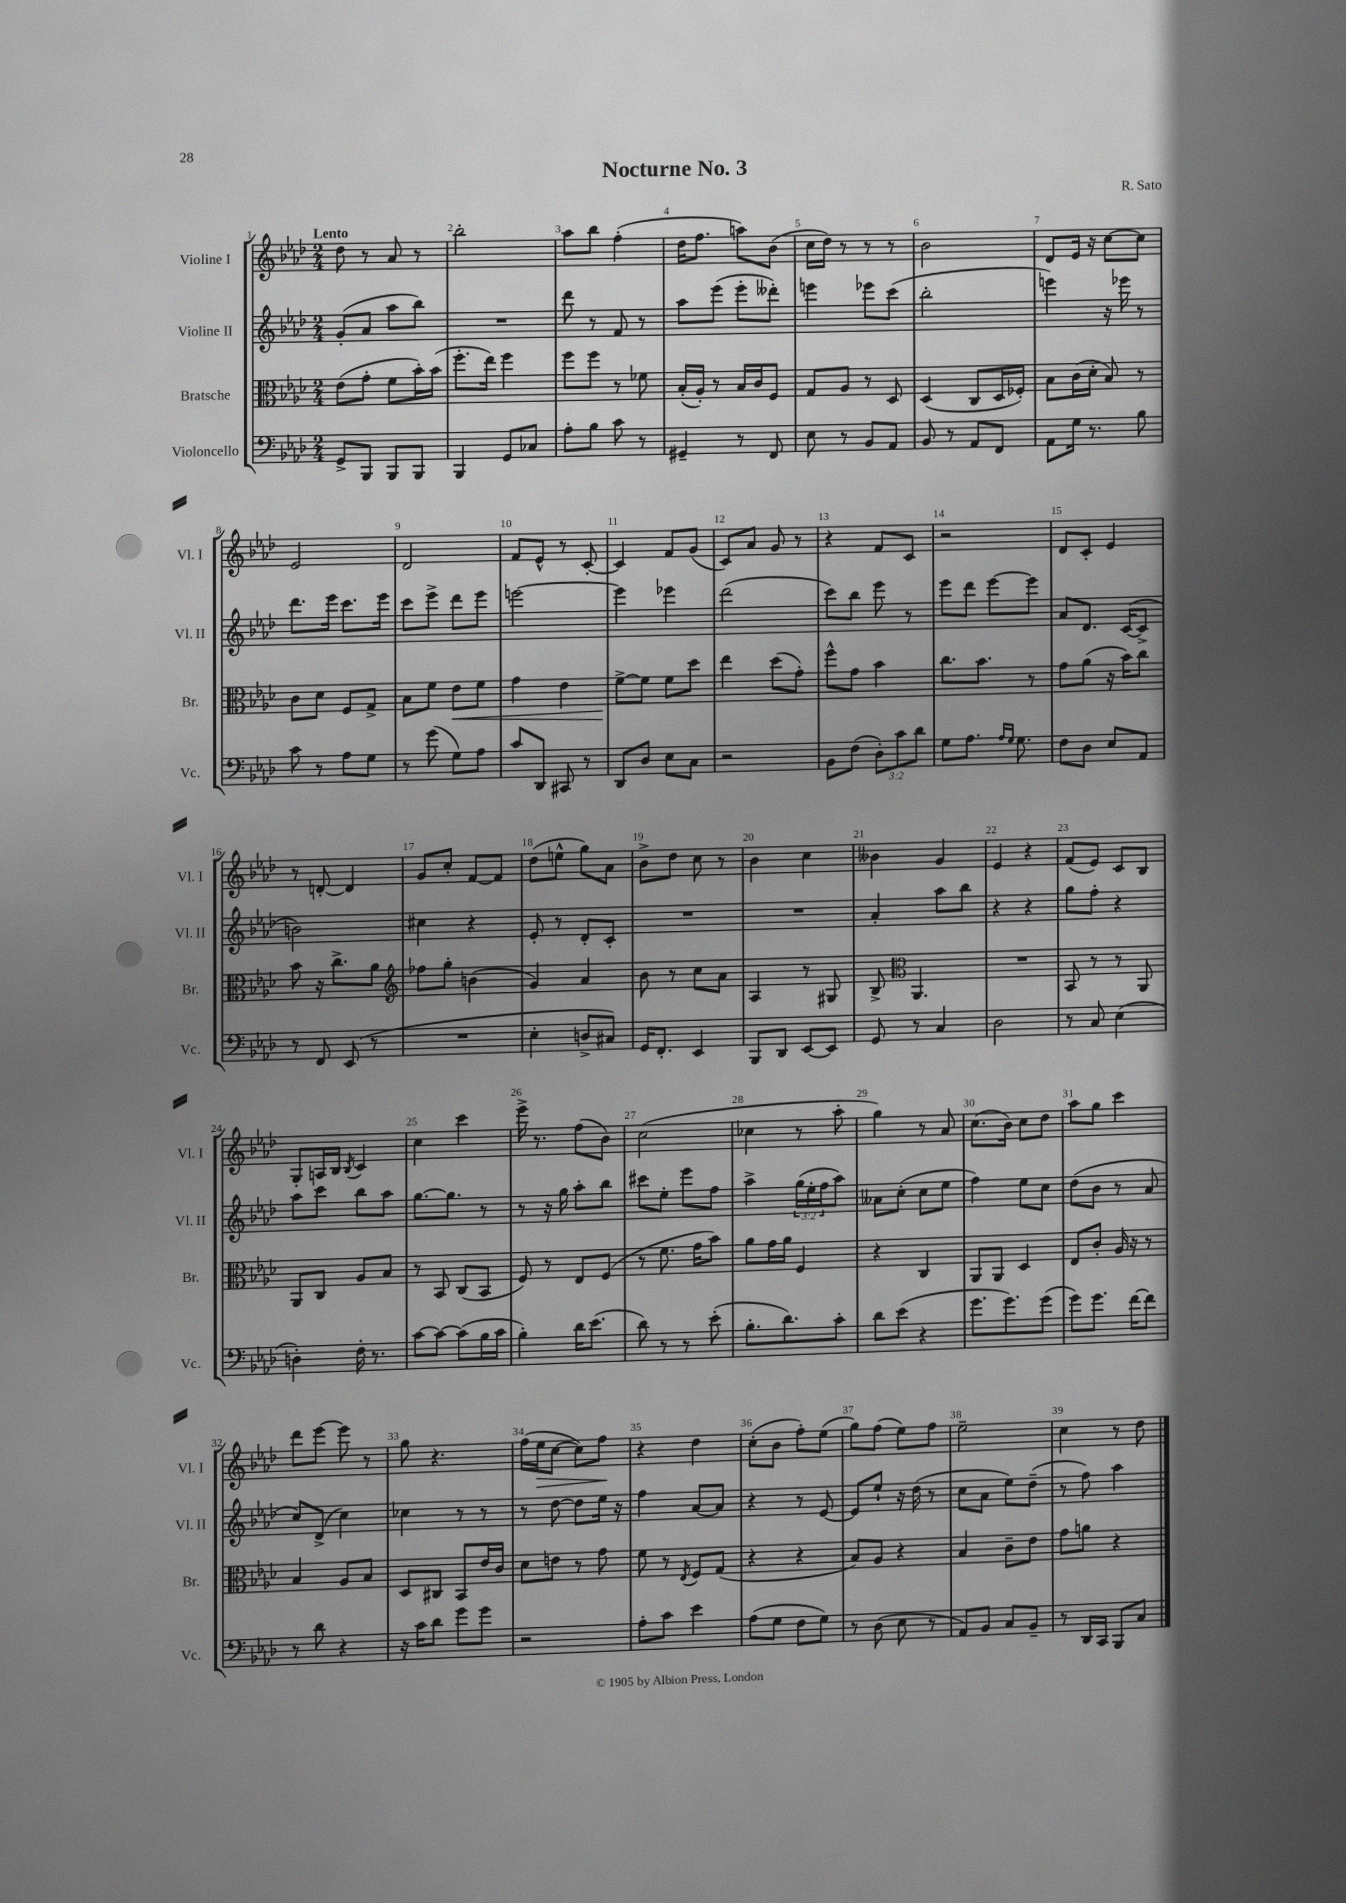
\header { title = "Nocturne No. 3" composer = "R. Sato" }
<<
\new StaffGroup <<
\new Staff = "s0" \with { instrumentName = "Violine I" shortInstrumentName = "Vl. I" } {
    \clef treble \key aes \major \numericTimeSignature \time 2/4 \tempo "Lento"
    des''8 r8 aes'8 r8 |
    bes''2-. |
    aes''8 bes''8 f''4-.( |
    des''16 f''8. a''8) bes'8( |
    c''16 des''16) r8 r8 r8 |
    bes'2 |
    des'8 ees'16 r16 c''8~ c''8 |
    ees'2 |
    des'2 |
    f'8 ees'8-^ r8 c'8~-. |
    c'4 f'8 g'8( |
    c'8) aes'8 g'8 r8 |
    r4 f'8 c'8 |
    r2 |
    des'8 c'8-. ees'4 |
    r8 d'8~-. d'4 |
    g'8 c''8-. f'8~ f'8 |
    des''8( e''8-^ g''8) aes'8 |
    bes'8-> des''8 c''8 r8 |
    bes'4 c''4 |
    beses'4 g'4 |
    ees'4 r4 |
    f'8( ees'8) c'8 bes8 |
    g8-. a16 bes16 \acciaccatura { bes8 } c'4 |
    c''4 c'''4 |
    ees'''16-> r8. f''8( bes'8) |
    c''2( |
    ces''4 r8 aes''8-. |
    g''4) r8 aes'8 |
    c''8.( bes'16) c''8 des''8 |
    aes''8 g''8 c'''4 |
    des'''8 ees'''8~ ees'''8 r8 |
    g''8 r4. |
    f''16( ees''16\> c''8~ c''8) f''8\! |
    r4 des''4 |
    c''8-.( bes'8 f''8-.) ees''8( |
    g''8) f''8( ees''8) f''8 |
    ees''2-- |
    c''4 r8 des''8 \bar "|." |
}
\new Staff = "s1" \with { instrumentName = "Violine II" shortInstrumentName = "Vl. II" } {
    \clef treble \key aes \major \numericTimeSignature \time 2/4 \override Staff.TupletNumber.text = #tuplet-number::calc-fraction-text
    g'8-.( aes'8 aes''8 bes''8) |
    R2 |
    des'''8 r8 f'8 r8 |
    aes''8 ees'''8( ees'''8-. deses'''8-.) |
    e'''4 ees'''8 c'''8( |
    bes''2-. |
    e'''4) r16 ees'''16 r8 |
    des'''8. ees'''16 c'''8. ees'''16 |
    c'''8 ees'''8-> des'''8 ees'''8 |
    e'''2~ |
    e'''4 ees'''4 |
    des'''2( |
    c'''8) bes''8 ees'''8 r8 |
    ees'''8 des'''8 ees'''8~ ees'''8 |
    aes'8 des'8. c'16~( c'8-> |
    b'2) |
    cis''4 r4 |
    ees'8-. r8 des'8-. c'8-. |
    R2 |
    R2 |
    aes'4-. aes''8 bes''8 |
    r4 r4 |
    g''8 f''8-. r4 |
    aes''8 c'''8 bes''8 aes''8 |
    g''8.~ g''8. r8 |
    r8 r16 g''16 aes''8-. bes''8 |
    cis'''8 ees''8-. ees'''8 f''8 |
    aes''4-> \tuplet 3/2 { g''16( ees''16-. f''16 } aes''8) |
    aeses'8 c''8-.( c''8 ees''8 |
    f''4) ees''8 c''8 |
    des''8( bes'8 r8 aes'8 |
    c''8) des'8->( c''4) |
    ces''4 r8 r8 |
    r8 des''8~ des''8 ees''16 r16 |
    f''4 aes'8~ aes'8 |
    r4 r8 ees'8~ |
    ees'8 ees''8-! r16 des''16( r8 |
    c''8 aes'8 ees''8) des''8--( |
    r8 f''8) aes''4 \bar "|." |
}
\new Staff = "s2" \with { instrumentName = "Bratsche" shortInstrumentName = "Br." } {
    \clef alto \key aes \major \numericTimeSignature \time 2/4
    ees'8( g'8-. f'8 bes'16-.) bes'16( |
    f''8.-. ees''16) f''4 |
    f''8 f''8 r8 fes'8 |
    bes16-.( aes16-.) r8 bes16 c'16 f8 |
    g8 aes8 r8 des8 |
    des4( c8 des16 fes16-.) |
    bes8 c'16( des'16-. bes8) r8 |
    c'8 des'8 f8 g8-> |
    bes8 f'8 ees'8\< f'8 |
    g'4 ees'4 |
    f'8~->\! f'8 f'8 des''8 |
    ees''4 des''8( g'8-.) |
    f''8-^ g'8 bes'4 |
    c''8. bes'8. r8 |
    g'8 aes'8( r16 bes'16) c''8 |
    bes'8 r16 c''8.-> aes'8 |
    \clef treble fes''8 g''8-. b'4( |
    g'4) aes'4 |
    bes'8 r8 c''8 aes'8 |
    aes4 r8 gis8 |
    bes8-> \clef alto aes,4. |
    R2 |
    bes,8 r8 r8 aes,8 |
    aes,8 c8 aes8 bes8 |
    r8 bes,8 c8( bes,8 |
    f8) r8 ees8 f8( |
    r8 f'8. g'16 bes'8) |
    aes'8 g'16 aes'16 f4 |
    r4 c4 |
    aes,8 aes,8 des4 |
    ees8 c'8-. aes16 r16 r8 |
    bes4 aes8 bes8 |
    des8 cis8 bes,8 ees'16 c'16 |
    des'8 e'8 r8 g'8 |
    f'8 r8 \acciaccatura { ees8 } f8 g8( |
    r4 r4 |
    bes8) aes8 r4 |
    bes4 c'8-- ees'8 |
    g'8 a'8 r4 \bar "|." |
}
\new Staff = "s3" \with { instrumentName = "Violoncello" shortInstrumentName = "Vc." } {
    \clef bass \key aes \major \numericTimeSignature \time 2/4 \override Staff.TupletNumber.text = #tuplet-number::calc-fraction-text
    g,8-> bes,,8 bes,,8 bes,,8 |
    bes,,4 g,8 ces8 |
    aes8-. bes8 c'8 r8 |
    gis,4-- r8 f,8 |
    ees8 r8 bes,8 aes,8 |
    bes,8 r8 aes,8 f,8 |
    aes,8 g16 r8. bes8 |
    c'8 r8 aes8 g8 |
    r8 g'8( g8) aes8 |
    c'8 des,8 cis,8 r8 |
    des,8 des8 ees8 c8 |
    r2 |
    bes,8 f8( \tuplet 3/2 { des8-.) c'8 des'8 } |
    g8 aes8. \grace { aes16 g16 } g8. |
    f8 des8 ees8 aes,8 |
    r8 f,8 ees,8( r8 |
    R2 |
    ees4-. d8-> cis8) |
    g,16 f,8.-. ees,4 |
    bes,,8 des,8 ees,8~ ees,8 |
    g,8 r8 c4 |
    des2 |
    r8 c8 ees4( |
    d4-.) f16-. r8. |
    c'8~ c'8~ c'8( bes16 c'16 |
    bes4-.) des'16 ees'8.( |
    des'8) r8 r8 ees'8-.( |
    bes8.-. des'8.) c'8-. |
    des'8 ees'8( r4 |
    g'8. g'8.) g'8( |
    g'8) g'8. f'16~ f'8 |
    r8 des'8 r4 |
    r16 c'16 des'8 g'8 g'8 |
    r2 |
    aes8-. c'8 ees'4 |
    aes8( g8 f8 g8) |
    r8 des8( ees8 r8 |
    aes,8) bes,8 c8 bes,8-- |
    r8 des,16 c,16 bes,,8 c8 \bar "|." |
}
>>
>>
\layout { \context { \Score \override BarNumber.break-visibility = ##(#f #t #t) barNumberVisibility = #all-bar-numbers-visible } }
